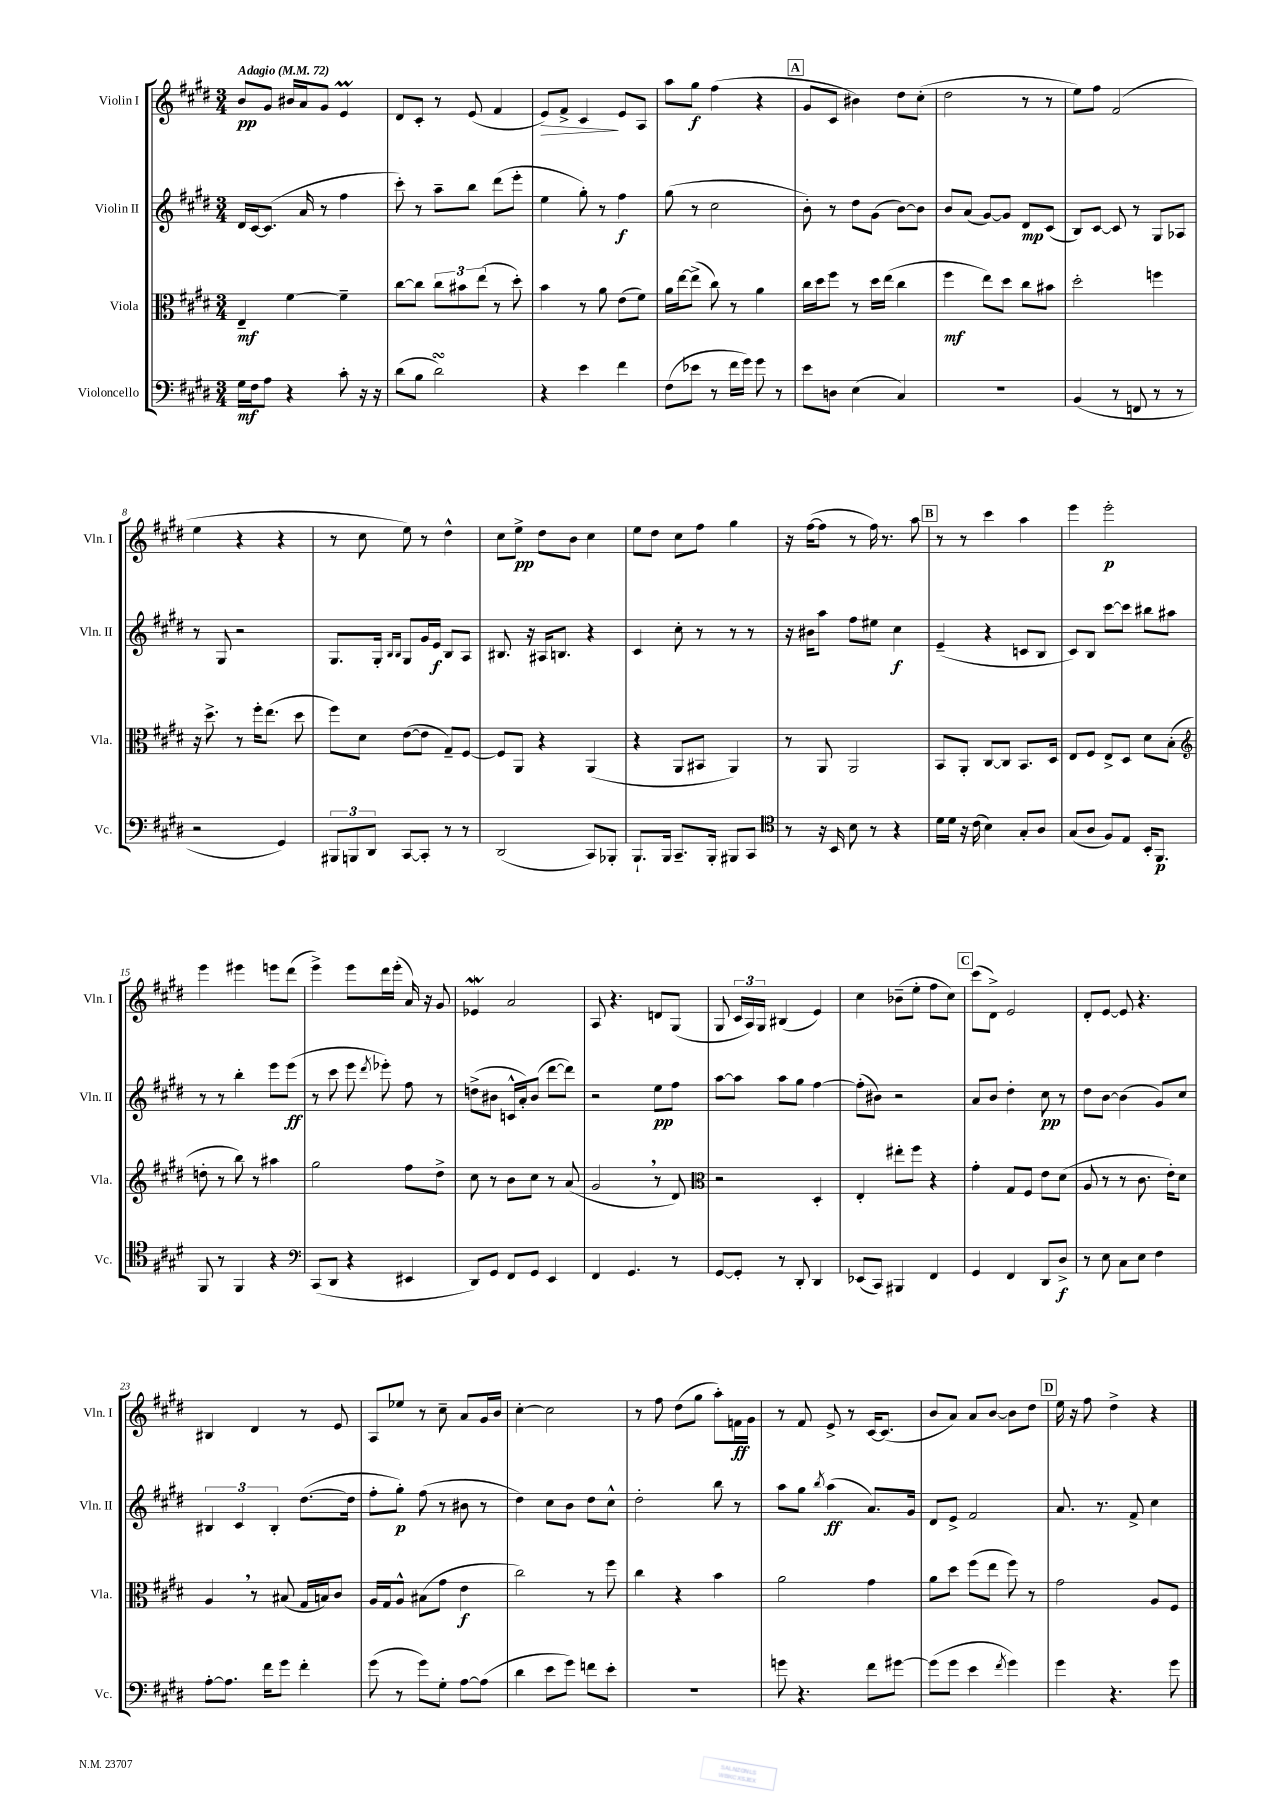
<<
\new StaffGroup <<
\new Staff = "s0" \with { instrumentName = "Violin I" shortInstrumentName = "Vln. I" } {
    \clef treble \key e \major \numericTimeSignature \time 3/4 \tempo "Adagio" 4 = 72
    \autoBeamOff b'8[\pp gis'8] bis'16[ a'16 gis'8] e'4\prall |
    dis'8[ cis'8]-. r8 e'8( fis'4 |
    e'8[\>) fis'8]-> cis'4\! e'8[ a8] |
    a''8[ gis''8]\f fis''4( r4 |
    \mark \markup { \box "A" } gis'8[ cis'8] bis'4) dis''8[ cis''8]-.( |
    dis''2 r8 r8 |
    e''8[) fis''8] fis'2( |
    e''4 r4 r4 |
    r8 cis''8 e''8) r8 dis''4-^ |
    cis''8[ e''8]->\pp dis''8[ b'8] cis''4 |
    e''8[ dis''8] cis''8[ fis''8] gis''4 |
    r16 fis''16[~( fis''8] r8 fis''16) r8. a''8 |
    \mark \markup { \box "B" } r8 r8 cis'''4 a''4 |
    e'''4 e'''2-.\p |
    e'''4 eis'''4 e'''8[ dis'''8]( |
    e'''4->) e'''8[ dis'''16 e'''16]-.( a'16) r16 gis'8 |
    ees'4\mordent a'2 |
    a8 r4. d'8[ gis8]( |
    gis8 \tuplet 3/2 { cis'16[ a16) gis16] } bis4( e'4) |
    cis''4 bes'8[--( e''8]-. fis''8[ cis''8]) |
    \mark \markup { \box "C" } cis'''8[( dis'8]->) e'2 |
    dis'8[-. e'8]~ e'8 r4. |
    bis4 dis'4 r8 e'8 |
    a8[ ees''8] r8 cis''8-- a'8[ gis'16 b'16] |
    cis''4~-. cis''2 |
    r8 fis''8 dis''8[( gis''8] a''8[-.) f'16\ff gis'16] |
    r8 fis'8 e'8-> r8 cis'16[~ cis'8.]( |
    b'8[ a'8]) a'8[ b'8]~ b'8[ dis''8] |
    \mark \markup { \box "D" } e''16 r16 fis''8 dis''4-> r4 \bar "|." |
}
\new Staff = "s1" \with { instrumentName = "Violin II" shortInstrumentName = "Vln. II" } {
    \clef treble \key e \major \numericTimeSignature \time 3/4
    \autoBeamOff dis'16[ cis'16~ cis'8.]( a'16 r8 fis''4 |
    cis'''8-.) r8 a''8[-- b''8] dis'''8[( e'''8]-. |
    e''4 gis''8-.) r8 fis''4\f |
    gis''8( r8 cis''2 |
    \mark \markup { \box "A" } b'8-.) r8 dis''8[ gis'8]( b'8[~) b'8] |
    b'8[ a'8]( gis'8[~) gis'8] dis'8[\mp cis'8]( |
    b8[) cis'8]~ cis'8 r8 gis8[ aes8] |
    r8 gis8 r2 |
    gis8.[ gis16]-. \grace { b16[ b16] } gis8[ gis'16 e'16]\f b8[ a8] |
    bis8. r16 ais16[ b8.] r4 |
    cis'4 cis''8-. r8 r8 r8 |
    r16 bis'16[ a''8] fis''8[ eis''8] cis''4\f |
    \mark \markup { \box "B" } e'4--( r4 c'8[ b8] |
    cis'8[) b8] cis'''8[~ cis'''8] bis''8[ ais''8] |
    r8 r8 b''4-. e'''8[ e'''8]\ff( |
    r8 cis'''8 e'''8 \acciaccatura { dis'''8 } ees'''8-.) fis''8 r8 |
    d''8[->( bis'8] c'16[-^ a'16-.) bis'8]( dis'''8[~ dis'''8]) |
    r2 e''8[\pp fis''8] |
    a''8[~ a''8] a''8[ gis''8] fis''4~ |
    fis''8[-.( bis'8]) r2 |
    \mark \markup { \box "C" } a'8[ b'8] dis''4-. cis''8\pp r8 |
    dis''8[ b'8]~ b'4( gis'8[) cis''8] |
    \tuplet 3/2 { bis4 cis'4 bis4-. } dis''8.[~( dis''16] |
    fis''8[-. gis''8]-.\p) fis''8( r8 bis'8 r8 |
    dis''4) cis''8[ b'8] dis''8[ cis''8]-^ |
    dis''2-. b''8 r8 |
    a''8[ gis''8] \acciaccatura { b''8 } a''4\ff( a'8.[) gis'16] |
    dis'8[ e'8]-> fis'2 |
    \mark \markup { \box "D" } a'8. r8. fis'8-> cis''4 \bar "|." |
}
\new Staff = "s2" \with { instrumentName = "Viola" shortInstrumentName = "Vla." } {
    \clef alto \key e \major \numericTimeSignature \time 3/4
    \autoBeamOff e4--\mf fis'4~ fis'4-- |
    cis''8[~ cis''8] \tuplet 3/2 { cis''8[ bis'8 e''8]( } r8 dis''8-.) |
    b'4 r8 a'8 e'8[( fis'8]) |
    a'16[ e''16~ e''8]->( cis''8) r8 a'4 |
    \mark \markup { \box "A" } cis''16[ dis''16 fis''8] r8 dis''16[ e''16]( cis''4 |
    fis''4\mf e''8[) dis''8] cis''8[ bis'8] |
    dis''2-. f''4 |
    r16 dis''8.-> r8 fis''16[-. e''8.]( dis''8 |
    fis''8[) dis'8] e'8[~( e'8] gis8[--) fis8]~ |
    fis8[ a,8] r4 a,4( |
    r4 a,8[ bis,8] a,4) |
    r8 a,8 a,2 |
    \mark \markup { \box "B" } b,8[ a,8]-. cis8[~ cis8] b,8.[ dis16] |
    e8[ fis8] e8[-> dis8] dis'8[ b8]-.( |
    \clef treble d''8-. r8 b''8) r8 ais''4 |
    gis''2 fis''8[ dis''8]-> |
    cis''8 r8 b'8[ cis''8] r8 a'8( |
    gis'2 \breathe r8 dis'8) |
    \clef alto r2 dis4-. |
    e4-. eis''8[-. fis''8] r4 |
    \mark \markup { \box "C" } gis'4-. gis8[ fis8] e'8[ dis'8]( |
    a8 r8 r8 cis'8. e'16[-.) dis'8] |
    a4 \breathe r8 bis8( gis16[ b16) cis'8] |
    a16[ gis16 a8]-^ bis8[( gis'8] e'4\f |
    cis''2) r8 fis''8 |
    cis''4 r4 b'4 |
    a'2 gis'4 |
    a'8[ dis''8] fis''8[( e''8] fis''8) r8 |
    \mark \markup { \box "D" } gis'2 a8[ fis8] \bar "|." |
}
\new Staff = "s3" \with { instrumentName = "Violoncello" shortInstrumentName = "Vc." } {
    \clef bass \key e \major \numericTimeSignature \time 3/4
    \autoBeamOff gis16[\mf fis16 a8] r4 cis'8-. r16 r16 |
    dis'8[( b8] dis'2\turn) |
    r4 e'4 fis'4 |
    fis8[( ees'8] r8 fis'16[ gis'16]) gis'8 r8 |
    \mark \markup { \box "A" } e'8[ d8] e4( cis4) |
    R2. |
    b,4( r8 f,8 r8 r8 |
    r2 gis,4) |
    \tuplet 3/2 { bis,,8[ b,,8 dis,8] } cis,8[~ cis,8]-. r8 r8 |
    dis,2( cis,8[) bes,,8]-. |
    b,,8.[-! b,,16] cis,8.[-- b,,16]-. bis,,8[ cis,8] |
    \clef tenor r8 r16 b,16 b8 r8 r4 |
    \mark \markup { \box "B" } dis'16[ dis'16] r16 cis'16( b4) gis8[-. a8] |
    gis8[( a8] fis8[) e8] b,16[-. fis,8.]\p |
    fis,8 r8 fis,4 r4 |
    \clef bass cis,8[( dis,8] r4 eis,4 |
    dis,8[) gis,8] fis,8[ gis,8] e,4 |
    fis,4 gis,4. r8 |
    gis,8[~ gis,8]-. r8 dis,8-. dis,4 |
    ees,8[( cis,8]) bis,,4 fis,4 |
    \mark \markup { \box "C" } gis,4 fis,4 dis,8[ dis8]->\f |
    r8 e8 cis8[ e8] fis4 |
    a8[~-. a8.] fis'16[ gis'8] fis'4-. |
    gis'8( r8 gis'8[) gis8]-. a8[~ a8]( |
    dis'4 e'8[ gis'8]) f'8[ e'8]-. |
    R2. |
    g'8 r4. fis'8[ gis'8]~ |
    gis'8[( gis'8] e'4 \acciaccatura { fis'8 } gis'4) |
    \mark \markup { \box "D" } gis'4 r4. gis'8 \bar "|." |
}
>>
>>
